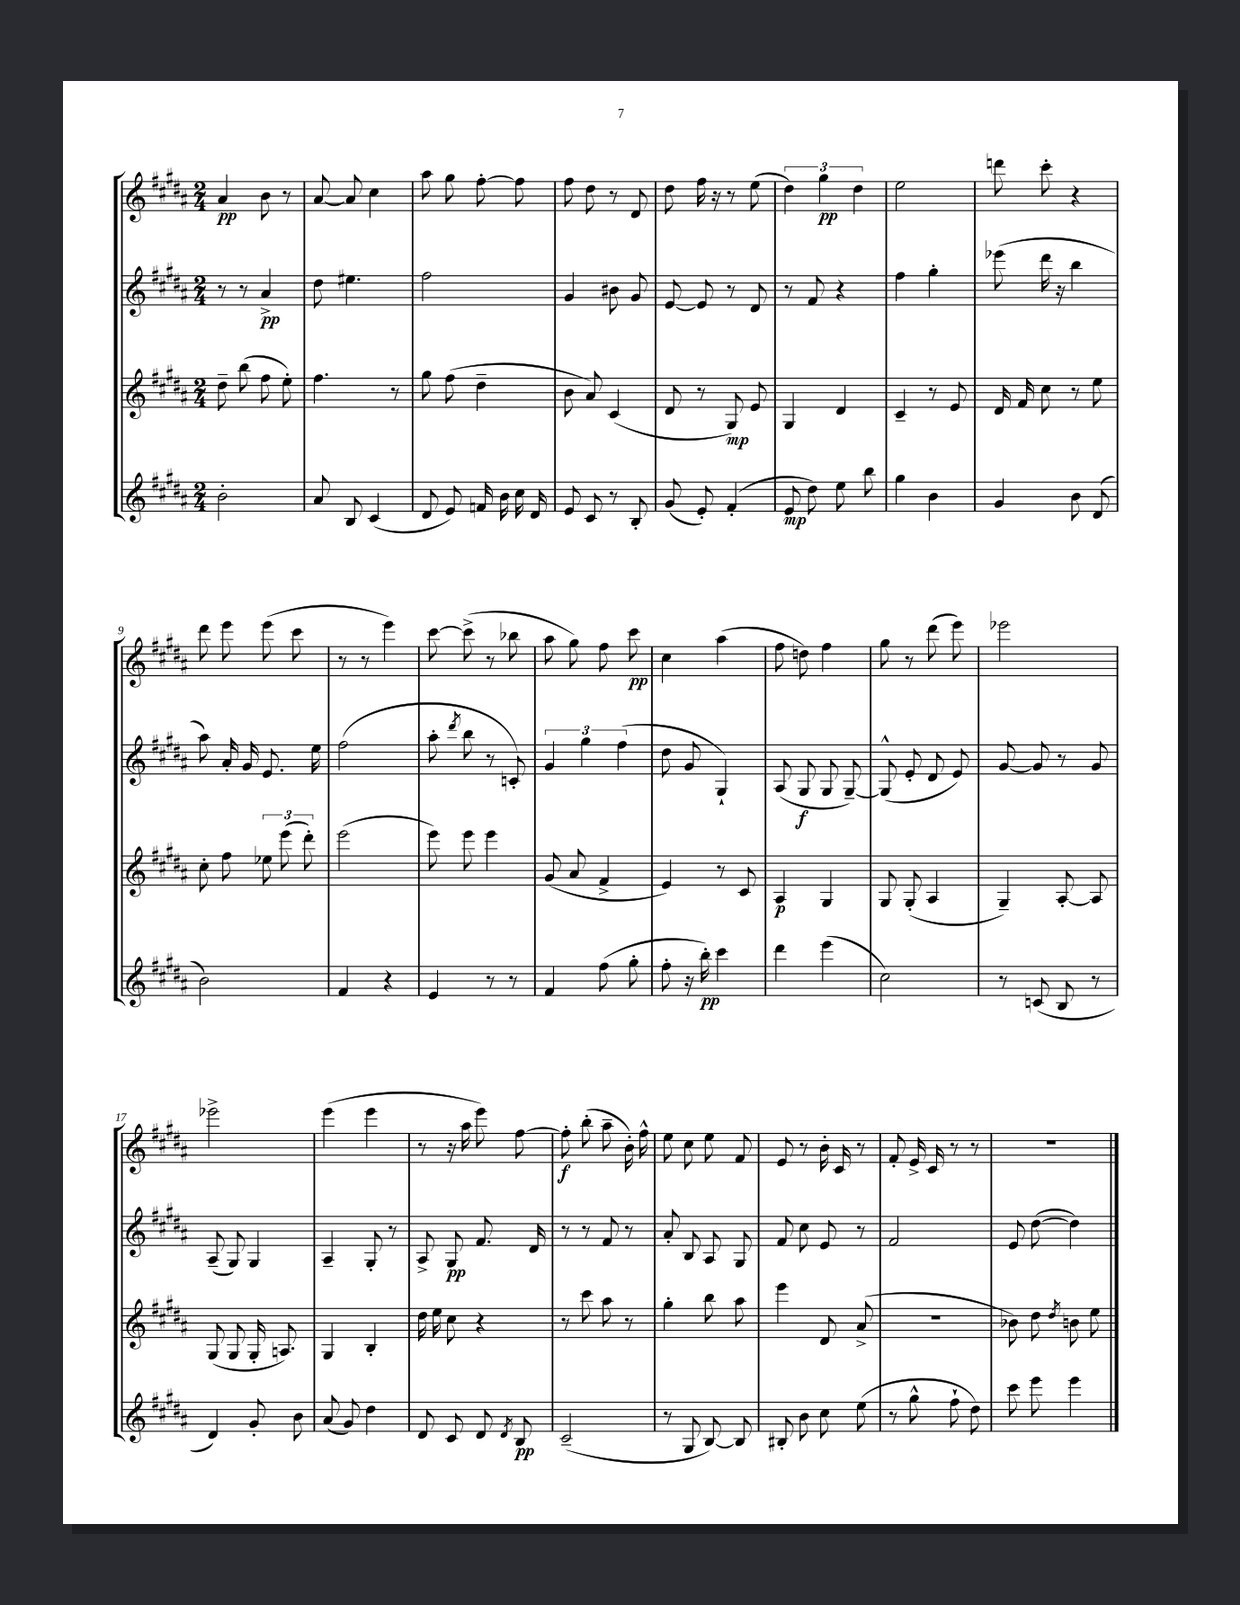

**kern	**kern	**kern	**kern
*staff4	*staff3	*staff2	*staff1
*clefG2	*clefG2	*clefG2	*clefG2
*k[f#c#g#d#a#]	*k[f#c#g#d#a#]	*k[f#c#g#d#a#]	*k[f#c#g#d#a#]
*M2/4	*M2/4	*M2/4	*M2/4
2b'\	8dd#~\	8r	4a#/
.	(8bb\	8r	.
.	8ff#\	4a#^/	8b\
.	8ee'\)	.	8r
=	=	=	=
8a#/	4.ff#\	8dd#\	[8a#/
8B/	.	4.ee#\	8a#/]
(4c#/	.	.	4cc#\
.	8r	.	.
=	=	=	=
8d#/	8gg#\	2ff#\	8aa#\
8e/)	(8ff#\	.	8gg#\
16f/	4dd#~\	.	[8ff#'\
16b\	.	.	.
16cc#\	.	.	8ff#\]
16d#/	.	.	.
=	=	=	=
8e/	8b\	4g#/	8ff#\
8c#/	8a#/)	.	8dd#\
8r	(4c#/	8b#\	8r
8B'/	.	8g#/	8d#/
=	=	=	=
(8g#/	8d#/	[8e/	8dd#\
8e'/)	8r	8e/]	16ff#\
.	.	.	16r
(4f#'/	8G#/)	8r	8r
.	8e/	8d#/	(8ee\
=	=	=	=
8e/	4G#/	8r	6dd#\)
8dd#\)	.	8f#/	.
.	.	.	6gg#\
8ee\	4d#/	4r	.
.	.	.	6dd#\
8bb\	.	.	.
=	=	=	=
4gg#\	4c#~/	4ff#\	2ee\
4b\	8r	4gg#'\	.
.	8e/	.	.
=	=	=	=
4g#/	16d#/	(8eee-\	8ddd\
.	16f#/	.	.
.	8cc#\	16ddd#\	8ccc#'\
.	.	16r	.
8b\	8r	4bb\	4r
(8d#/	8ee\	.	.
=	=	=	=
2b\)	8cc#'\	8aa#\)	8ddd#\
.	8ff#\	16a#'/	8eee\
.	.	16g#/	.
.	12ee-\	8.e/	(8eee\
.	(12eee\	.	.
.	.	.	8ccc#\
.	12ddd#'\)	.	.
.	.	16ee\	.
=	=	=	=
4f#/	(2eee\	(2ff#\	8r
.	.	.	8r
4r	.	.	4eee\)
=	=	=	=
4e/	8eee\)	8aa#'\	[8ccc#\
.	.	8qddd#/	.
.	8eee\	8bb\	(8ccc#^\]
8r	4eee\	8r	8r
8r	.	8c'/)	8bb-\
=	=	=	=
4f#/	(8g#/	6g#/	8aa#\
.	8a#/	.	8gg#\)
.	.	6gg#\	.
(8ff#\	4f#^/	.	8ff#\
.	.	(6ff#\	.
8gg#'\	.	.	8ccc#\
=	=	=	=
8ff#'\	4e/)	8dd#\	4cc#\
16r	.	8g#/	.
16bb'\)	.	.	.
4ccc#\	8r	4G#`/)	(4aa#\
.	8c#/	.	.
=	=	=	=
4ddd#\	4A#/	(8A#/	8ff#\
.	.	8G#/	8dd\)
(4eee\	4G#/	8G#/	4ff#\
.	.	[8G#~/)	.
=	=	=	=
2cc#\)	8G#/	(8G#^^/]	8gg#\
.	(8G#'/	8e'/	8r
.	4A#/	8d#/	(8ddd#\
.	.	8e/)	8eee\)
=	=	=	=
8r	4G#~/)	[8g#/	2eee-\
(8c/	.	8g#/]	.
8B/	[8A#'/	8r	.
8r	8A#/]	8g#/	.
=	=	=	=
4d#/)	(8G#/	(8A#~/	2eee-^\
.	8G#/	8G#/)	.
8g#'/	16G#'/	4G#/	.
.	8.A/)	.	.
8b\	.	.	.
=	=	=	=
(8a#/	4G#/	4A#~/	(4eee\
8g#/)	.	.	.
4dd#\	4B'/	8G#'/	4eee\
.	.	8r	.
=	=	=	=
8d#/	16dd#\	8A#^/	8r
.	16ee\	.	.
8c#/	8cc#\	8G#/	16r
.	.	.	16aa#\
8d#/	4r	8.f#/	8eee\)
8qd#/	.	.	.
8B/	.	.	[8ff#\
.	.	16d#/	.
=	=	=	=
(2c#~/	8r	8r	8ff#'\]
.	8ccc#\	8r	(8bb'\
.	8aa#\	8f#/	8aa#~\
.	8r	8r	16b'\)
.	.	.	16ff#^^\
=	=	=	=
8r	4gg#'\	8a#'/	8ee\
8G#/	.	8B/	8cc#\
[8B/)	8bb\	8A#/	8ee\
8B/]	8aa#\	8G#/	8f#/
=	=	=	=
8B#'/	4eee\	8f#/	8e/
8b\	.	8cc#\	8r
8cc#\	8d#/	8e/	16b'\
.	.	.	16c#/
(8ee\	(8a#^/	8r	8r
=	=	=	=
8r	2r	2f#/	8f#'/
8gg#^^\	.	.	16e^/
.	.	.	16c#/
8ff#`\	.	.	8r
8dd#\)	.	.	8r
=	=	=	=
8ccc#\	8b-\)	8e/	2r
8eee\	8dd#\	([8dd#\	.
.	8qdd#/	.	.
4eee\	8b\	4dd#\])	.
.	8ee\	.	.
==	==	==	==
*-	*-	*-	*-
